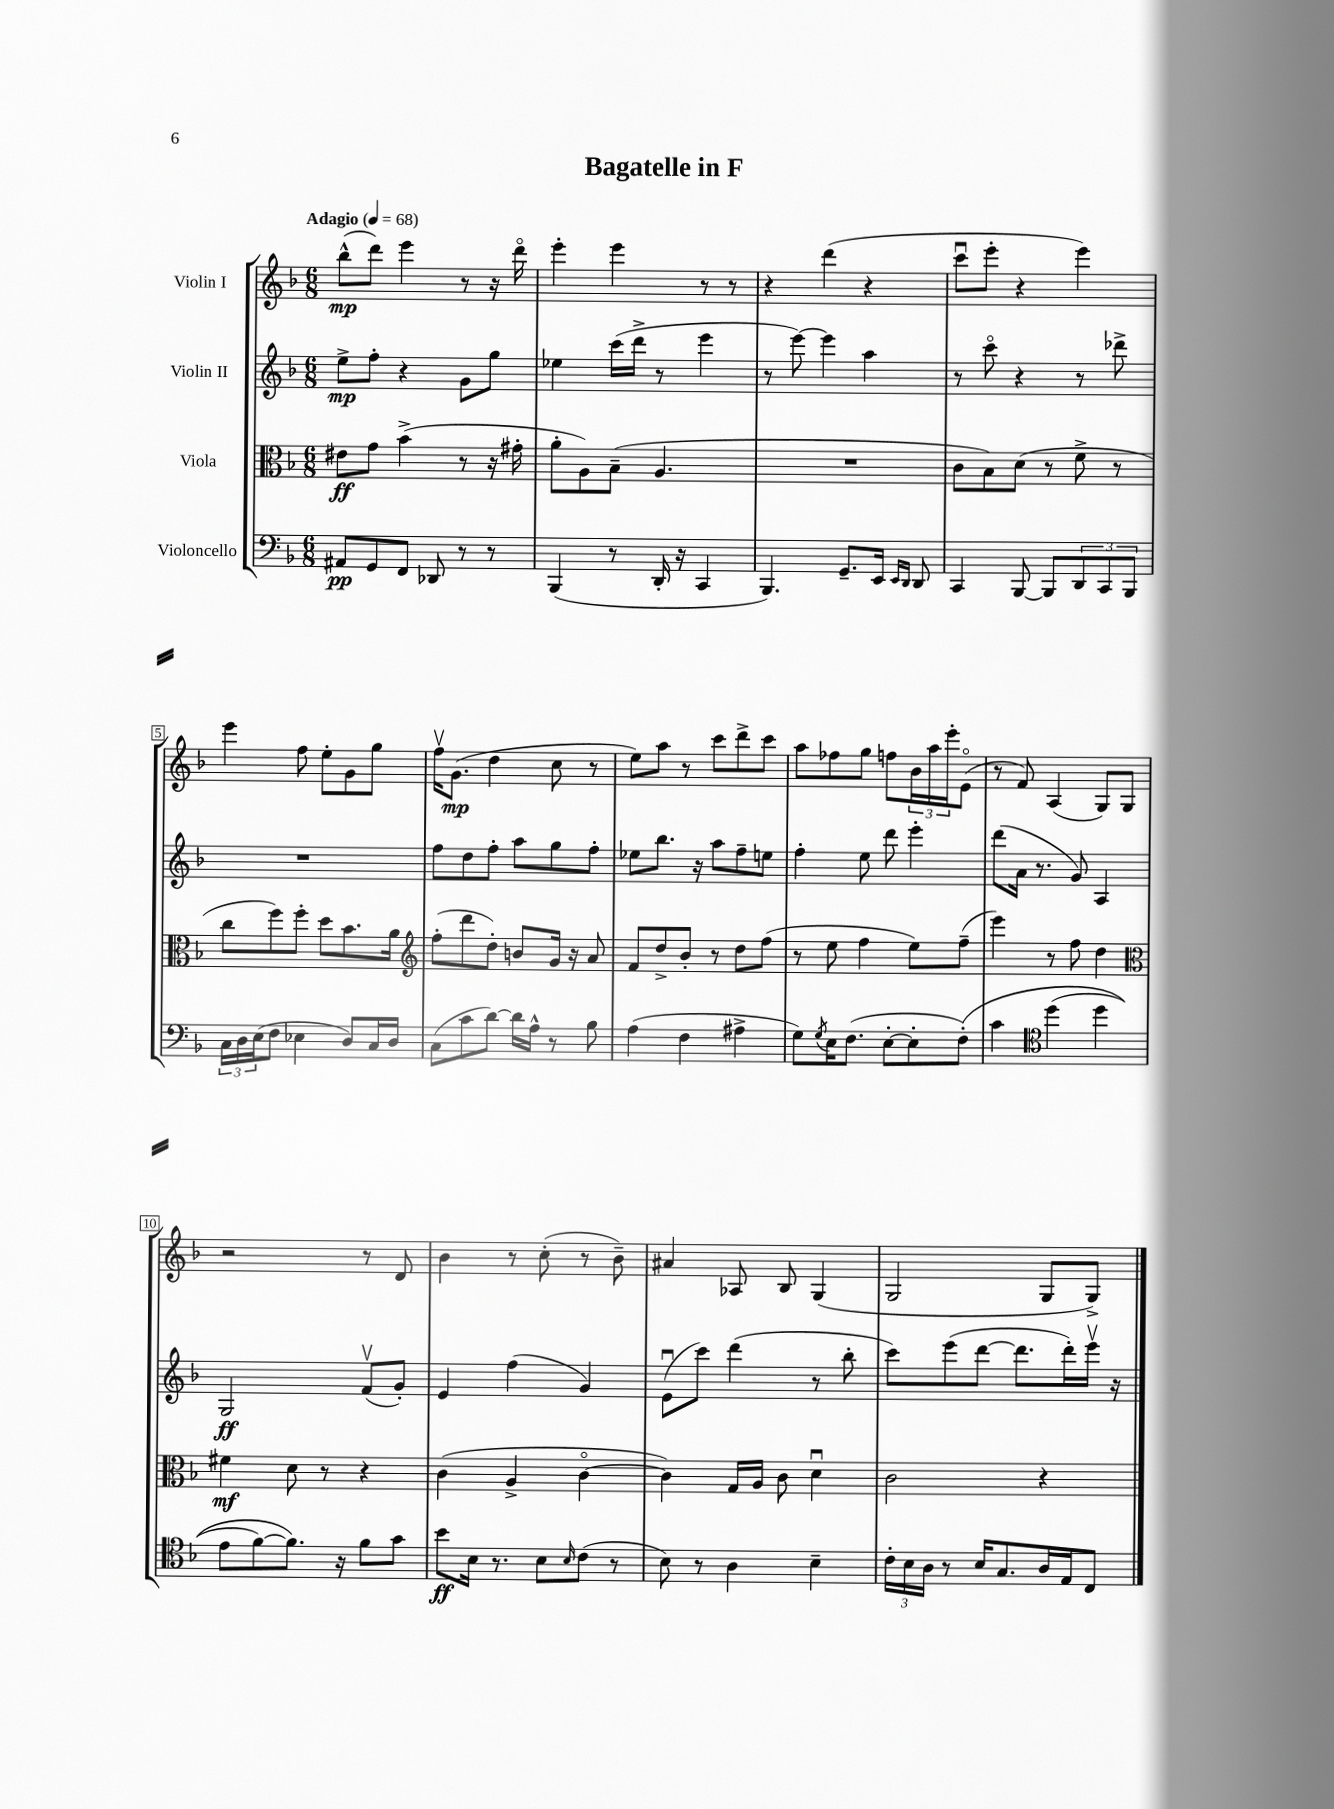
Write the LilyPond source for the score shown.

\header { title = "Bagatelle in F" }
<<
\new StaffGroup <<
\new Staff = "s0" \with { instrumentName = "Violin I" } {
    \clef treble \key f \major \numericTimeSignature \time 6/8 \tempo "Adagio" 4 = 68
    bes''8-^\mp( d'''8) e'''4 r8 r16 d'''16\flageolet |
    e'''4-. e'''4 r8 r8 |
    r4 d'''4( r4 |
    c'''8\downbow e'''8-. r4 e'''4) |
    e'''4 f''8 e''8-. g'8 g''8 |
    f''16\upbow g'8.\mp( d''4 c''8 r8 |
    e''8) a''8 r8 c'''8 d'''8-> c'''8 |
    a''8 fes''8 g''8 f''8 \tuplet 3/2 { bes'16 a''16 e'''16-. } e'8\flageolet( |
    r8 f'8) a4( g8) g8 |
    r2 r8 d'8 |
    bes'4 r8 c''8-.( r8 bes'8--) |
    ais'4 aes8 bes8 g4( |
    g2 g8 g8->) \bar "|." |
}
\new Staff = "s1" \with { instrumentName = "Violin II" } {
    \clef treble \key f \major \numericTimeSignature \time 6/8
    e''8->\mp f''8-. r4 g'8 g''8 |
    ees''4 c'''16( d'''16-> r8 e'''4 |
    r8 e'''8~) e'''4 a''4 |
    r8 c'''8\flageolet r4 r8 des'''8-> |
    R2. |
    f''8 d''8 f''8-. a''8 g''8 f''8-. |
    ees''8 bes''8. r16 a''8 f''8-- e''8 |
    f''4-. e''8 d'''8 e'''4-. |
    d'''8( a'16 r8. g'8) a4 |
    g2\ff f'8\upbow( g'8-.) |
    e'4 f''4( g'4) |
    e'8\downbow( c'''8) d'''4( r8 bes''8-. |
    c'''8) e'''8( d'''8~ d'''8. d'''16-.) e'''16\upbow r16 \bar "|." |
}
\new Staff = "s2" \with { instrumentName = "Viola" } {
    \clef alto \key f \major \numericTimeSignature \time 6/8
    eis'8\ff g'8 bes'4->( r8 r16 gis'16-. |
    a'8-. a8) bes8--( a4. |
    R2. |
    c'8 bes8) d'8( r8 f'8-> r8 |
    c''8 f''8) f''8-. d''8 bes'8. a'16 |
    \clef treble f''8-.( d'''8 d''8-.) b'8 g'16 r16 a'8 |
    f'8 d''8-> bes'8-. r8 d''8 f''8( |
    r8 e''8 f''4 e''8) f''8--( |
    e'''4) r8 f''8 d''4 |
    \clef alto fis'4\mf d'8 r8 r4 |
    c'4( a4-> c'4~\flageolet |
    c'4) g16 a16 c'8 d'4\downbow |
    c'2 r4 \bar "|." |
}
\new Staff = "s3" \with { instrumentName = "Violoncello" } {
    \clef bass \key f \major \numericTimeSignature \time 6/8
    ais,8\pp g,8 f,8 des,8 r8 r8 |
    bes,,4( r8 d,16-. r16 c,4 |
    bes,,4.) g,8.-- e,16 \grace { e,16 d,16 } d,8 |
    c,4 bes,,8~ bes,,8 \tuplet 3/2 { d,8 c,8 bes,,8 } |
    \tuplet 3/2 { c16 d16 e16( } f8 ees4 d8) c16 d16 |
    c8( c'8 d'8~) d'16 a16-^ r8 bes8 |
    a4( f4 ais4-> |
    g8) \acciaccatura { g8 } e16 f8.( e8~-. e8-. f8-.)\( |
    c'4 \clef tenor d''4( d''4 |
    e'8 f'8~) f'8.\) r16 f'8 g'8 |
    bes'8\ff bes16 r8. bes8 \grace { bes16 } c'8( r8 |
    bes8) r8 a4 bes4-- |
    \tuplet 3/2 { c'16-. bes16 a16 } r8 bes16 g8. a16 e16 c8 \bar "|." |
}
>>
>>
\layout { \context { \Score \override BarNumber.stencil = #(make-stencil-boxer 0.1 0.3 ly:text-interface::print) } }
